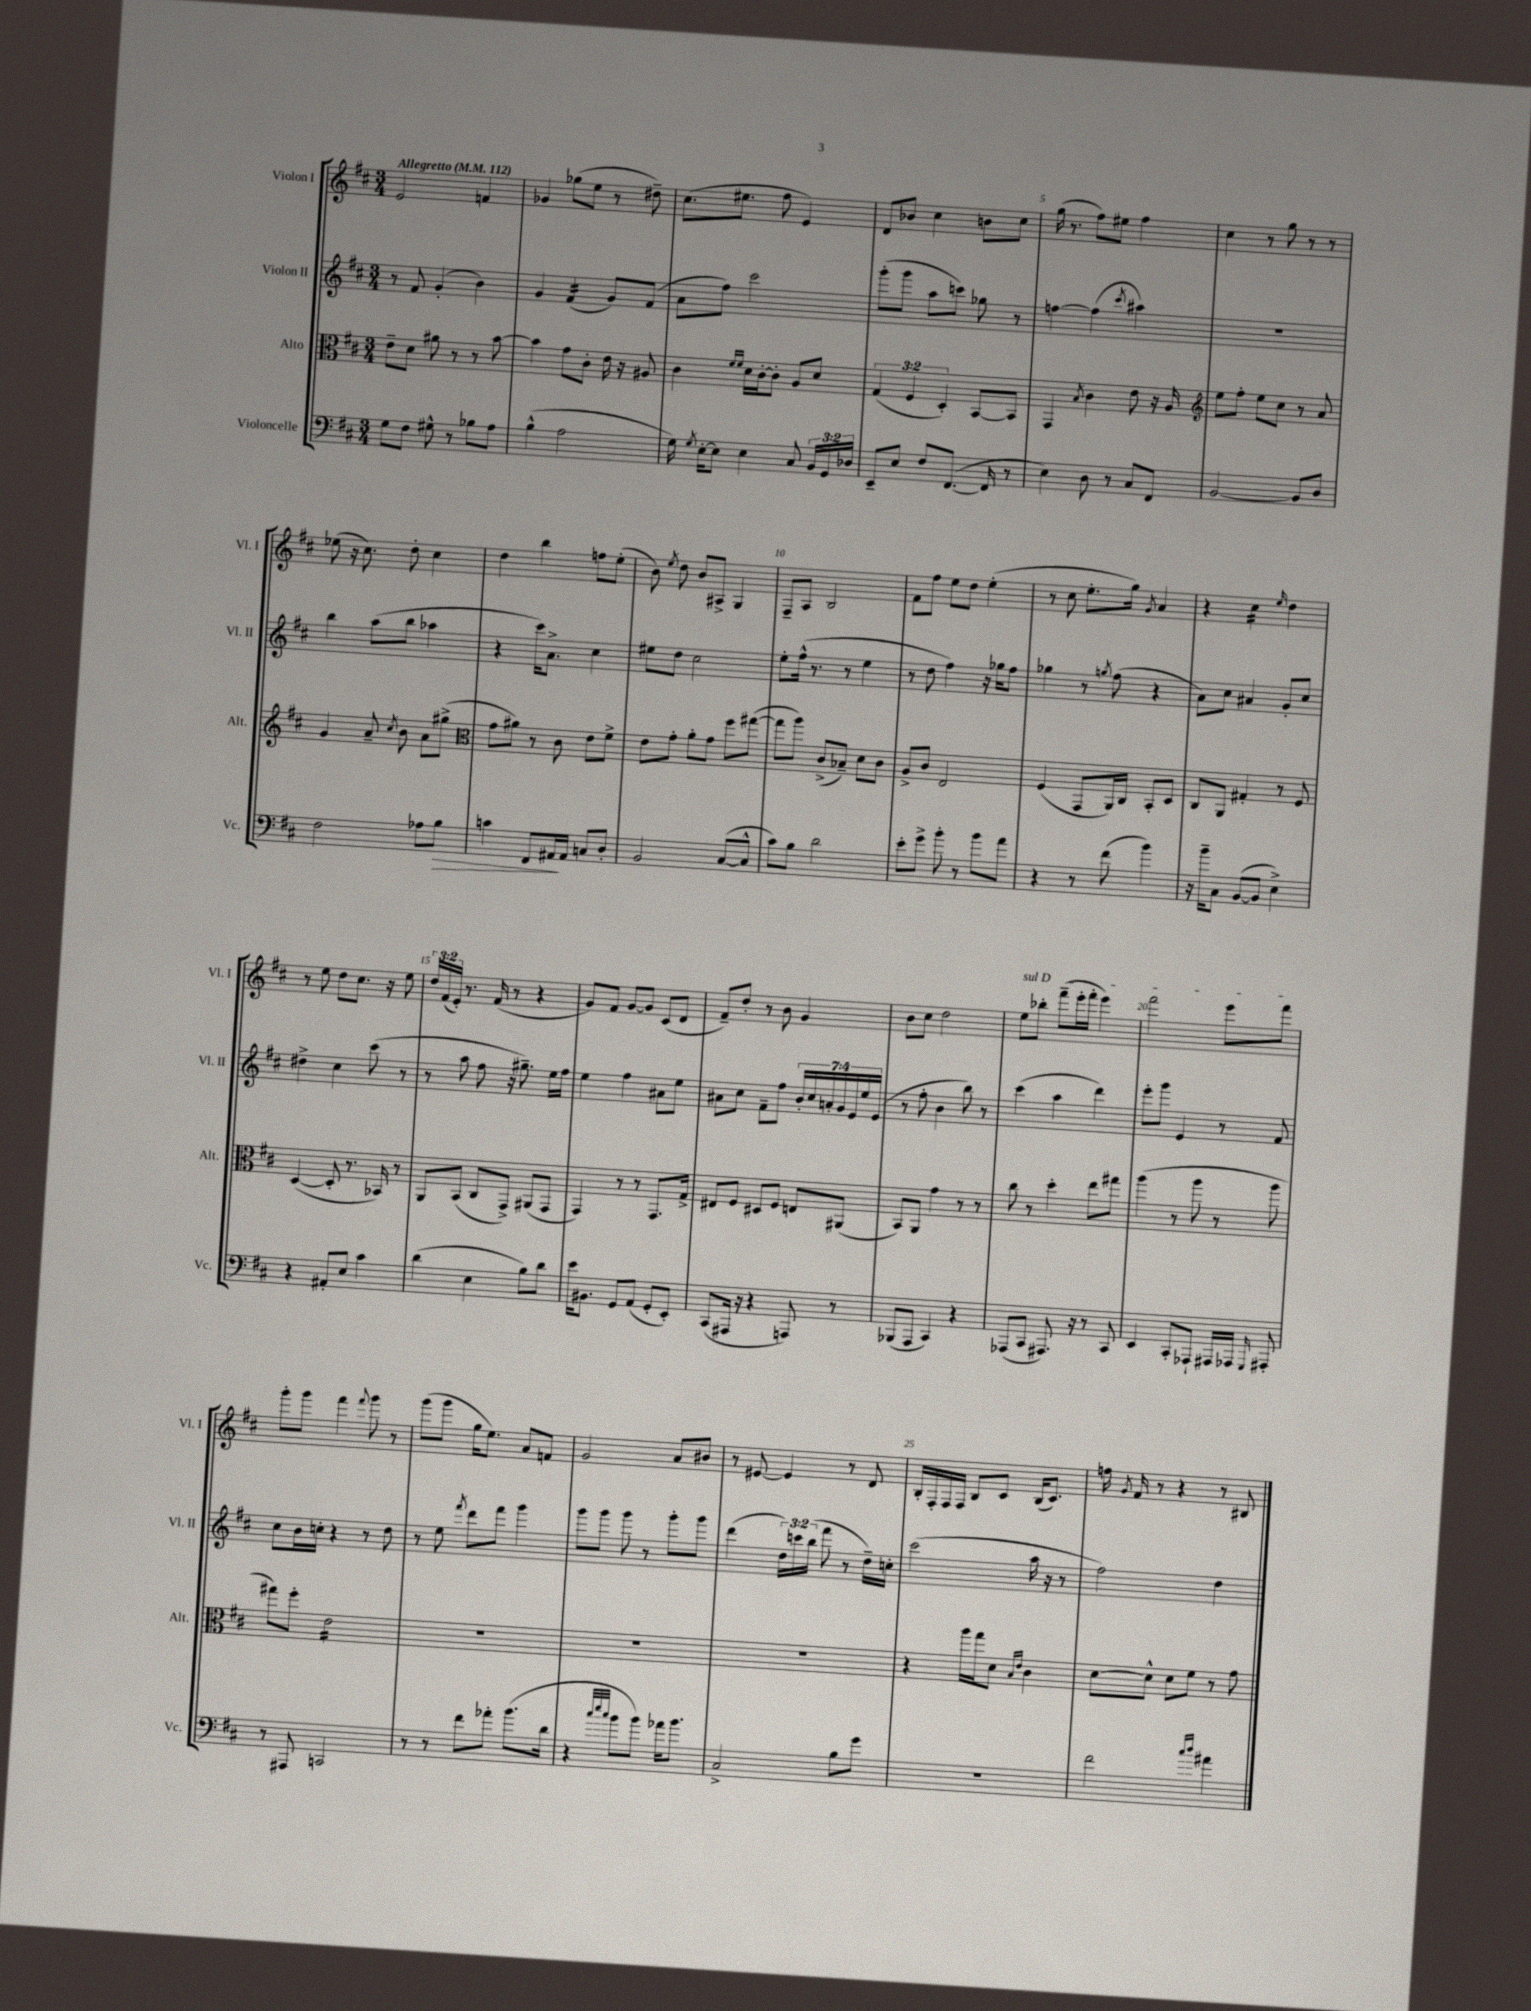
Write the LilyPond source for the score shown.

<<
\new StaffGroup <<
\new Staff = "s0" \with { instrumentName = "Violon I" shortInstrumentName = "Vl. I" } {
    \clef treble \key d \major \numericTimeSignature \time 3/4 \override Staff.TupletNumber.text = #tuplet-number::calc-fraction-text \tempo "Allegretto" 4 = 112
    \autoBeamOff e'2 f'4 |
    ges'4 ges''8[( e''8] r8 dis''8--) |
    cis''8.[( eis''8.] fis''8 e'4) |
    d'8[ bes'8] cis''4 b'8[ cis''8] |
    g''16( r8. fis''8[) eis''8] fis''4 |
    cis''4 r8 g''8 r8 r8 |
    ees''8( r16 cis''8.) d''8-. cis''4 |
    d''4 b''4 f''8[ e''8]-.( |
    b'8) \acciaccatura { e''8 } d''8 b'8[ ais8]-> g4 |
    fis8[-- a8] b2 |
    fis'8[ fis''8] e''8[ d''8] e''4-.( |
    r8 cis''8 e''8.[-. g''16]) \acciaccatura { g'8 } a'4 |
    r4 cis''4:16 \grace { e''16 } d''4 |
    r8 e''8 d''8[ cis''8.] r16 e''8 |
    \tuplet 3/2 { d''16[ fis'16( e'16]-.) } r8. fis'16( r8 r4 |
    g'8[) fis'8] g'8[~ g'8] cis'8[( d'8] |
    fis'8[--) d''8]-. r8 b'8 g'4 |
    b'8[ cis''8] d''2 |
    \once \override TextSpanner.bound-details.left.text = \markup { \italic "sul D" } e''8[\startTextSpan bes''8]-. fis'''8[--( e'''16-. fis'''16]-. e'''4) |
    fis'''2 e'''8[ fis'''8]\stopTextSpan |
    g'''8[-. g'''8] fis'''4 \appoggiatura { fis'''8 } g'''8 r8 |
    g'''8[( g'''8] g''16[ e''8.]) a'8[ f'8] |
    g'2 a'8[ bis'8] |
    r8 eis'8~ eis'4 r8 d'8 |
    b16[-. fis16-. fis16 fis16] b8[ cis'8] b16[( cis'8.]) |
    f''16 \acciaccatura { g'8 } fis'16 r8 r4 r8 bis8 \bar "|." |
}
\new Staff = "s1" \with { instrumentName = "Violon II" shortInstrumentName = "Vl. II" } {
    \clef treble \key d \major \numericTimeSignature \time 3/4 \override Staff.TupletNumber.text = #tuplet-number::calc-fraction-text
    \autoBeamOff r8 fis'8 g'4-.( b'4) |
    g'4 fis'4:16( g'8[) fis'8]( |
    a'8[ fis''8]) cis'''2 |
    g'''8[-.( g'''8] a''8[ c'''8]) ges''8 r8 |
    f''4~ f''4( \acciaccatura { cis'''8 } ais''4) |
    R2. |
    b''4 a''8[( b''8] aes''4 |
    r4 cis'''16[) a'8.]-> cis''4 |
    eis''8[ d''8] cis''2 |
    e''8[-. fis''16]-^( r8. r8 e''4 |
    r8 d''8 fis''4) r16 ges''16[ fis''8] |
    ges''4 r8 \acciaccatura { g''8 } fis''8( r4 |
    a'8[) cis''8] ais'4 g'8[-. cis''8] |
    dis''4-> cis''4 cis'''8( r8 |
    r8 a''8 fis''8 r16 gis''8.--) e''16[ fis''16] |
    e''4 fis''4 ais'8[ e''8] |
    ais'8[ cis''8] fis'8[-- fis''8] \tuplet 7/4 { b'16[-. cis''16 a'16-. g'16 e'16 e''16 e'16]( } |
    r8 fis''8-. b'4 b''8) r8 |
    cis'''4( a''4 d'''4) |
    e'''8[-. g'''8] e'4 r8 fis'8 |
    cis''8[ b'16 c''16]-. r4 r8 d''8 |
    r8 e''8 \acciaccatura { fis'''8 } d'''8[ fis'''8] g'''4 |
    g'''8[ g'''8] g'''8 r8 g'''8[-. g'''8] |
    d'''4( \tuplet 3/2 { d''16[) c'''16 b''16]( } fis'''8 r8 d''16[--) c''16]-. |
    cis'''2( a''16 r16 r8 |
    fis''2) d''4 \bar "|." |
}
\new Staff = "s2" \with { instrumentName = "Alto" shortInstrumentName = "Alt." } {
    \clef alto \key d \major \numericTimeSignature \time 3/4 \override Staff.TupletNumber.text = #tuplet-number::calc-fraction-text
    \autoBeamOff e'8[-- d'8] ais'8 r8 r8 b'8~ |
    b'4 g'8[ cis'8]-. e'16 r16 ais8 |
    cis'4 \grace { fis'16[ fis'16] } d'16[ cis'16~-. cis'8]-. a8[ d'8] |
    \tuplet 3/2 { g4( fis4 d4-.) } b,8[~ b,8] |
    g,4 \acciaccatura { b8 } cis'4 e'8 r16 a16 |
    \clef treble e''8[ fis''8]-. e''8[ cis''8] r8 a'8 |
    g'4 a'8-- \acciaccatura { cis''8 } b'8 a'8[ gis''8]->( |
    \clef alto g'8[ ais'8]) r8 cis'8 e'8[ fis'8]-> |
    e'8[ g'8]-. a'8[-. g'8] fis''8[ gis''8]~( |
    gis''8[ a''8]) cis'8[->( bes8]--) d'8[ cis'8] |
    a8[-> cis'8] e2 |
    fis4( g,8[ a,16) cis16] b,8[-. d8] |
    cis8[ a,8] gis4-. r8 fis8 |
    d4~( d8-. r8. bes,16) r8 |
    a,8[ b,8]( cis8[ g,8]->) ais,8[( g,8] |
    g,4) r8 r8 g,8.[ g16]-> |
    eis8[ fis8] dis8[ fis8] e8[ ais,8]( |
    b,8[) a,8] g'4 r8 r8 |
    cis''8 r8 d''4-. e''8[ gis''8] |
    a''4( r8 a''8 r8 a''8 |
    gis''8[) fis''8]-. e'2:16 |
    R2. |
    R2. |
    R2. |
    r4 a''16[ g''16 d'8] \grace { b16[ e'16] } cis'4 |
    d'8[~ d'8]-^ d'8[ fis'8] r8 g'8 \bar "|." |
}
\new Staff = "s3" \with { instrumentName = "Violoncelle" shortInstrumentName = "Vc." } {
    \clef bass \key d \major \numericTimeSignature \time 3/4 \override Staff.TupletNumber.text = #tuplet-number::calc-fraction-text
    \autoBeamOff g8[ fis8] gis8-^ r8 bes8[ a8] |
    b4-^( a2 |
    g16) \acciaccatura { g8 } e16[~-. e8] e4 cis8 \tuplet 3/2 { b,16[ g,16 des16] } |
    e,8[-- e8] fis8[ fis,8.]~( fis,16 r8 |
    e4) d8 r8 cis8[ fis,8] |
    b,2~ b,8[ d8] |
    fis2 aes8[ b8]\> |
    c'4 fis,8[ ais,16\! ais,16] c8[ d8]-. |
    b,2 cis8[~( cis8]-^ |
    cis'8[) b8] d'2 |
    e'8[-. g'8]-> b'8-. r8 b'8[ a'8] |
    r4 r8 fis'8( b'4) |
    r16 b'16[-- cis8] b,8[~( b,8] e4->) |
    r4 ais,8[-. e8] cis'4 |
    d'4( e4 b8[) d'8] |
    e'16[ bis,8.] g,8[ a,8]( g,8[-. e,8]-.) |
    cis,8[( ais,,16] r16 r4 a,,8) r8 |
    bes,,8[( a,,8] cis,4) r4 |
    aes,,8[( cis,8] ais,,8.) r16 r8 cis,8 |
    e,4 cis,8[-. aes,,8]-! ais,,16[ aes,,16] \grace { g,,16 } ais,,8-. |
    r8 ais,,8 c,2 |
    r8 r8 fis'8[ aes'8]-. b'8.[( d'16] |
    r4 \grace { cis''32[ e''32 cis''32] } b'8[ b'8]) aes'16[ b'8.] |
    cis2-> b8[ g'8] |
    R2. |
    fis'2 \grace { cis''16[ d''16] } ais'4 \bar "|." |
}
>>
>>
\layout { \context { \Score \override BarNumber.break-visibility = ##(#f #t #t) barNumberVisibility = #(every-nth-bar-number-visible 5) } }
